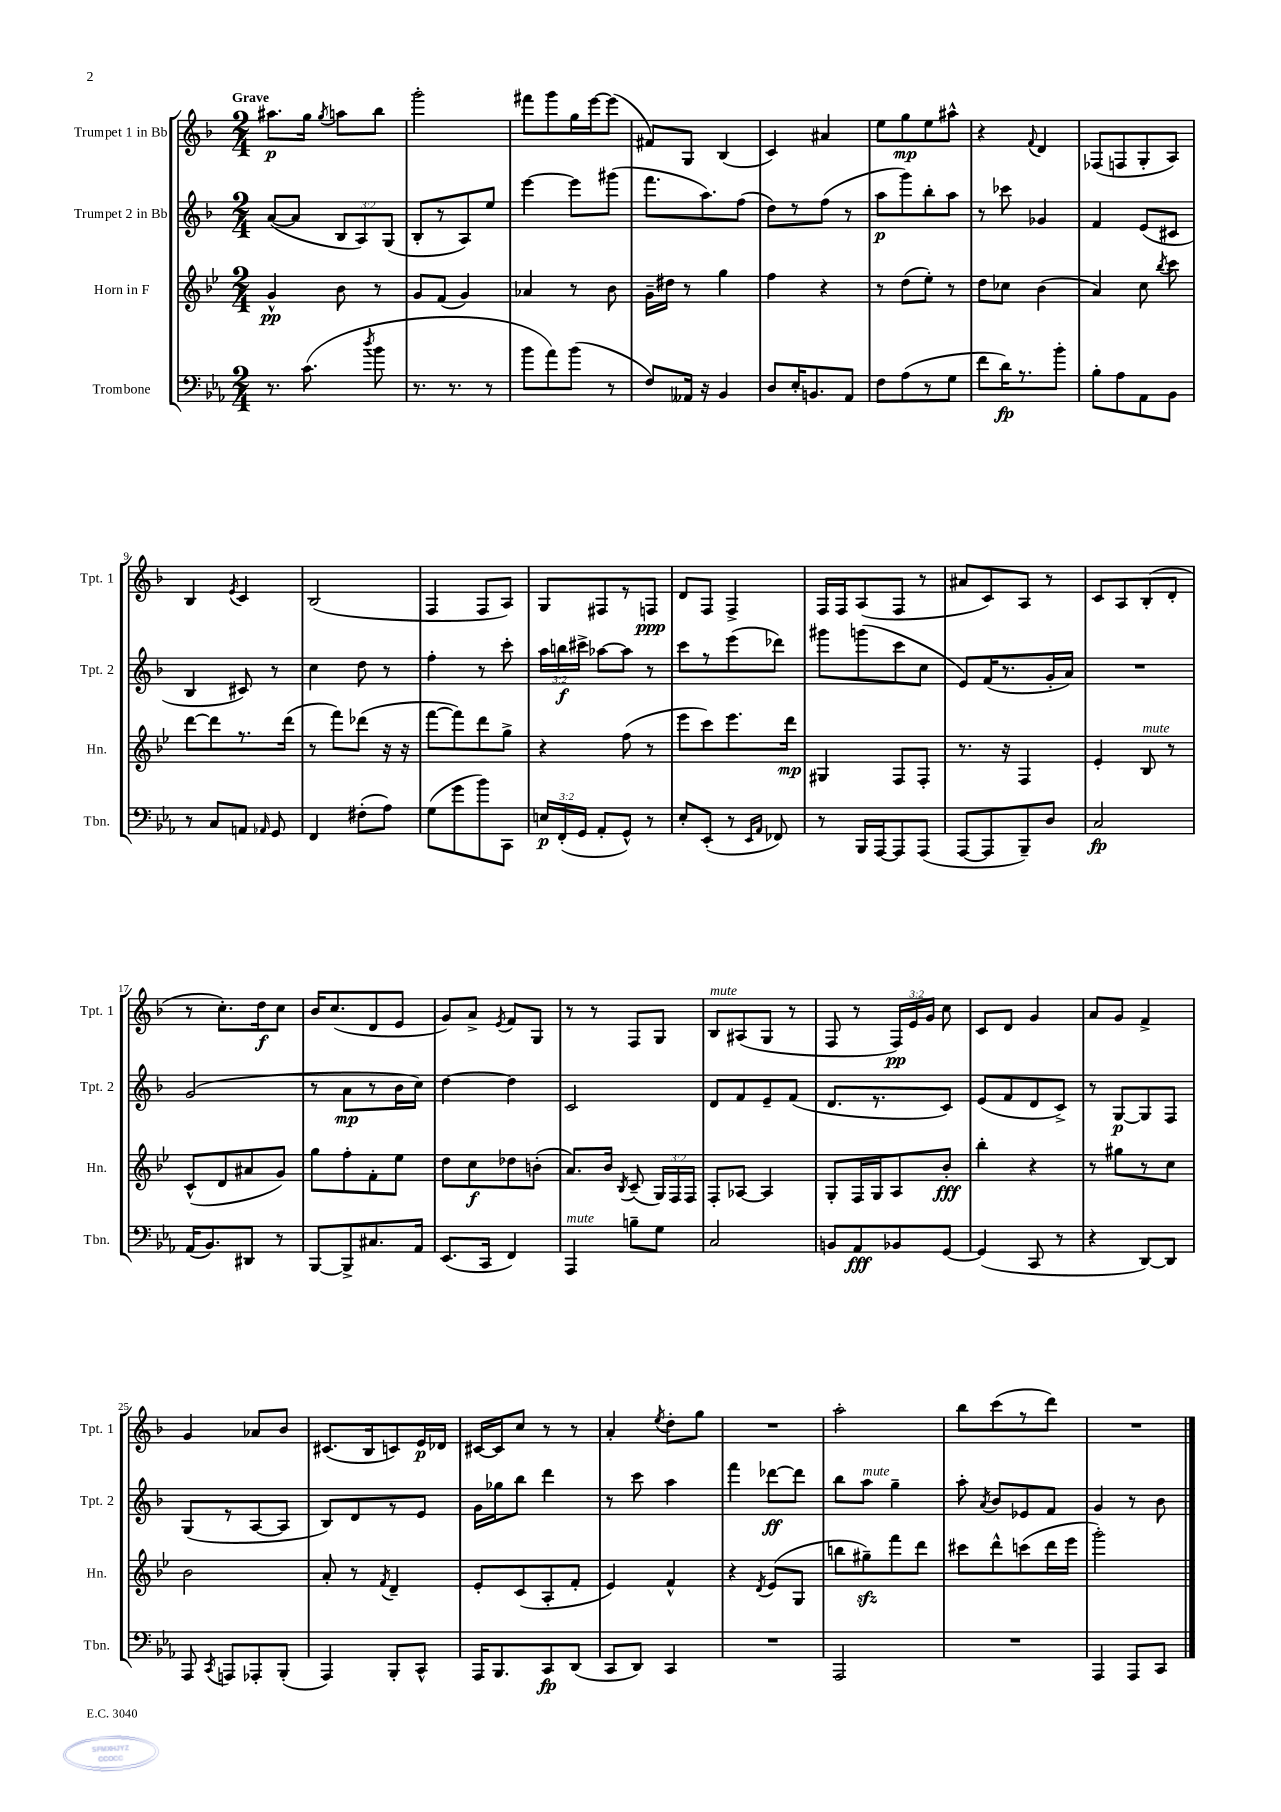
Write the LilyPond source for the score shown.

<<
\new StaffGroup <<
\new Staff = "s0" \with { instrumentName = "Trumpet 1 in Bb" shortInstrumentName = "Tpt. 1" } {
    \clef treble \key f \major \numericTimeSignature \time 2/4 \override Staff.TupletNumber.text = #tuplet-number::calc-fraction-text \tempo "Grave"
    \autoBeamOff ais''8.[\p g''16] \acciaccatura { g''8 } a''8[ bes''8] |
    g'''2-. |
    fis'''8[ g'''8 g''16 e'''16~ e'''8]( |
    fis'8[) g8] bes4( |
    c'4) ais'4 |
    e''8[ g''8\mp e''8 ais''8]-^ |
    r4 \appoggiatura { f'8 } d'4 |
    fes8[( f8 g8-. a8]) |
    bes4 \acciaccatura { e'8 } c'4 |
    bes2( |
    f4 f8[ a8]) |
    g8[ fis8 r8 f8]\ppp |
    d'8[ f8] f4-> |
    f16[ f16 a8( f8] r8 |
    ais'8[ c'8) a8] r8 |
    c'8[ a8 bes8-.( d'8]-. |
    r8 c''8.[-.) d''16\f c''8] |
    bes'16[ c''8.( d'8 e'8] |
    g'8[) a'8]-> \acciaccatura { e'8 } f'8[ g8] |
    r8 r8 f8[ g8] |
    bes8[^\markup { \italic "mute" } ais8( g8] r8 |
    f8 r8 \tuplet 3/2 { f16[\pp) e'16 g'16] } c''8 |
    c'8[ d'8] g'4 |
    a'8[ g'8] f'4-> |
    g'4 aes'8[ bes'8] |
    cis'8.[( bes16 c'8) e'16\p des'16] |
    cis'16[~ cis'16 c''8] r8 r8 |
    a'4-. \acciaccatura { e''8 } d''8[-. g''8] |
    R2 |
    a''2-. |
    bes''8[ c'''8( r8 d'''8]) |
    R2 \bar "|." |
}
\new Staff = "s1" \with { instrumentName = "Trumpet 2 in Bb" shortInstrumentName = "Tpt. 2" } {
    \clef treble \key f \major \numericTimeSignature \time 2/4 \override Staff.TupletNumber.text = #tuplet-number::calc-fraction-text
    \autoBeamOff a'8[~( a'8] \tuplet 3/2 { bes8[ a8) g8]( } |
    bes8[-. r8 a8) e''8] |
    e'''4~ e'''8[ gis'''8]( |
    f'''8.[ a''8.) f''8]( |
    d''8[) r8 f''8]( r8 |
    a''8[\p g'''8) bes''8-. a''8] |
    r8 ces'''8 ges'4 |
    f'4 e'8[( cis'8] |
    bes4 cis'8) r8 |
    c''4 d''8 r8 |
    f''4-. r8 c'''8-. |
    \tuplet 3/2 { a''16[ b''16\f cis'''16]-> } aes''8[~ aes''8] r8 |
    c'''8[ r8 e'''8( des'''8]) |
    gis'''8[ g'''8( c'''8 c''8] |
    e'8[) f'16( r8. g'16-. a'16]) |
    R2 |
    g'2( |
    r8 a'8[\mp r8 bes'16 c''16]) |
    d''4~ d''4 |
    c'2 |
    d'8[ f'8 e'8-- f'8]( |
    d'8.[ r8. c'8]) |
    e'8[( f'8 d'8 c'8]->) |
    r8 g8[~\p g8 f8] |
    g8[( r8 a8~ a8] |
    bes8[) d'8 r8 e'8] |
    g'16[ ges''16 bes''8] d'''4 |
    r8 c'''8 a''4 |
    f'''4 des'''8[~\ff des'''8] |
    bes''8[ a''8]^\markup { \italic "mute" } g''4-- |
    a''8-. \acciaccatura { a'8 } bes'8[ ees'8 f'8] |
    g'4 r8 bes'8 \bar "|." |
}
\new Staff = "s2" \with { instrumentName = "Horn in F" shortInstrumentName = "Hn." } {
    \clef treble \key bes \major \numericTimeSignature \time 2/4 \override Staff.TupletNumber.text = #tuplet-number::calc-fraction-text
    \autoBeamOff g'4-^\pp bes'8 r8 |
    g'8[ f'8]( g'4) |
    aes'4 r8 bes'8 |
    g'16[-- dis''16] r8 g''4 |
    f''4 r4 |
    r8 d''8[( ees''8]-.) r8 |
    d''8[ ces''8] bes'4( |
    a'4) c''8 \acciaccatura { bes''8 } c'''8 |
    d'''8[~ d'''8 r8. d'''16]( |
    r8 f'''8[) des'''8]( r16 r16 |
    f'''8[~ f'''8) d'''8 g''8]-> |
    r4 f''8( r8 |
    ees'''8[ c'''8) ees'''8. d'''16]\mp |
    gis4 f8[ f8]-. |
    r8. r16 f4 |
    ees'4-. bes8^\markup { \italic "mute" } r8 |
    c'8[-^( d'8 ais'8 g'8]) |
    g''8[ f''8-. f'8-. ees''8] |
    d''8[ c''8\f des''8 b'8]-.( |
    a'8.[) bes'16] \acciaccatura { bes8 } c'8--( \tuplet 3/2 { g16[) f16 f16] } |
    f8[-. aes8]~ aes4 |
    g8[-. f16 g16 a8 bes'8]-.\fff |
    bes''4-. r4 |
    r8 gis''8[ r8 c''8] |
    bes'2 |
    a'8-. r8 \acciaccatura { f'8 } d'4-- |
    ees'8[-. c'8( a8-. f'8]-. |
    ees'4) f'4-^ |
    r4 \acciaccatura { d'8 } ees'8[( g8] |
    b''8[ gis''8--\sfz) f'''8 d'''8] |
    cis'''8[ d'''8-^ c'''8( d'''16 ees'''16] |
    g'''2-.) \bar "|." |
}
\new Staff = "s3" \with { instrumentName = "Trombone" shortInstrumentName = "Tbn." } {
    \clef bass \key ees \major \numericTimeSignature \time 2/4 \override Staff.TupletNumber.text = #tuplet-number::calc-fraction-text
    \autoBeamOff r8. c'8.( \acciaccatura { d''8 } bes'8 |
    r8. r8. r8 |
    bes'8[ aes'8) bes'8]( r8 |
    f8[) aeses,16] r16 bes,4 |
    d8[ ees16-. b,8. aes,8] |
    f8[ aes8( r8 g8] |
    f'8[ d'16\fp) r8. bes'8]-. |
    bes8[-. aes8 aes,8 bes,8] |
    r8 c8[ a,8] \grace { aes,16 } g,8 |
    f,4 fis8[-.( aes8]) |
    g8[( g'8 bes'8) c,8] |
    \tuplet 3/2 { e16[\p f,16-.( g,16] } aes,8[-. g,8]-^) r8 |
    ees8[-. ees,8]-.( r8 \grace { ees,16[ aes,16] } fes,8) |
    r8 bes,,16[ aes,,16~ aes,,8 aes,,8]( |
    aes,,8[~ aes,,8 bes,,8--) d8] |
    c2\fp |
    aes,16[( bes,8.) dis,8] r8 |
    bes,,8[~ bes,,8-> cis8. aes,16] |
    ees,8.[( c,16] f,4) |
    aes,,4^\markup { \italic "mute" } b8[-- g8] |
    c2 |
    b,8[ aes,8\fff bes,8 g,8]~ |
    g,4( c,8 r8 |
    r4 d,8[~) d,8] |
    aes,,8 \acciaccatura { c,8 } a,,8[ aes,,8-. bes,,8]-.( |
    aes,,4) bes,,8[-. c,8]-^ |
    aes,,16[ bes,,8. c,8\fp d,8]( |
    c,8[ d,8]) c,4 |
    R2 |
    aes,,2 |
    R2 |
    aes,,4 aes,,8[ c,8] \bar "|." |
}
>>
>>
